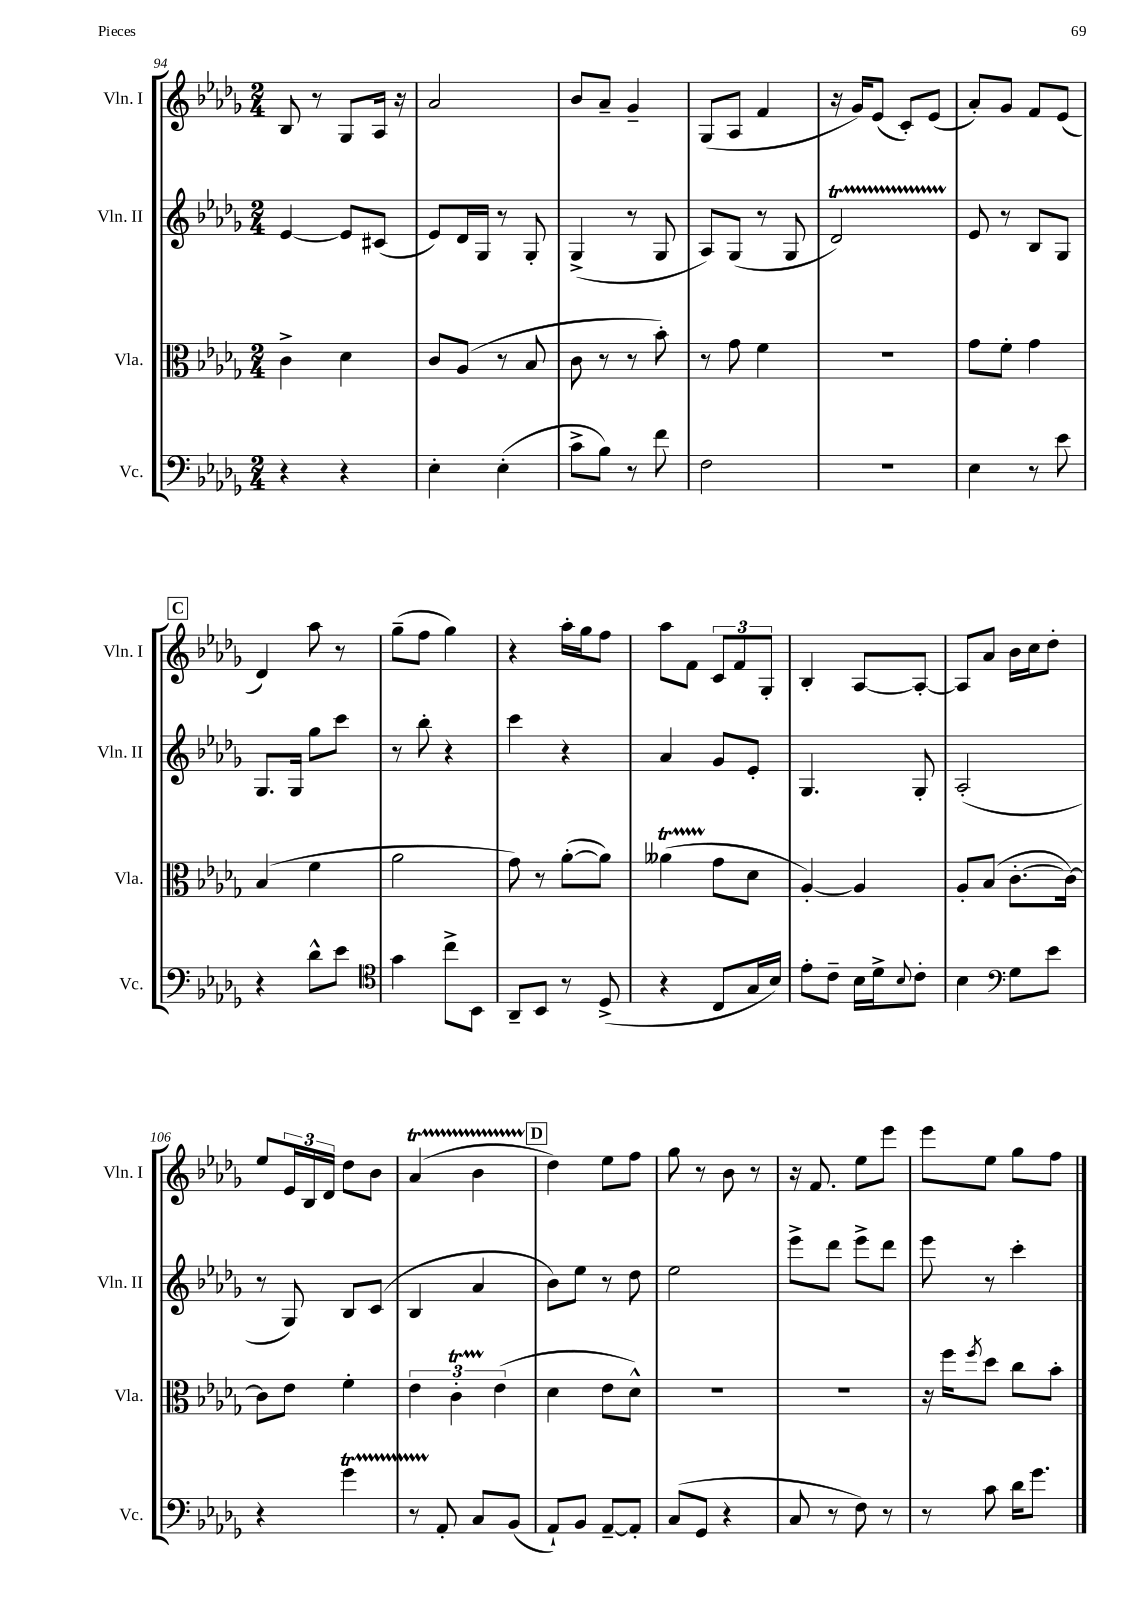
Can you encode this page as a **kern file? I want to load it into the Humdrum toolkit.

**kern	**kern	**kern	**kern
*part4	*part3	*part2	*part1
*staff4	*staff3	*staff2	*staff1
*I"Vc.	*I"Vla.	*I"Vln. II	*I"Vln. I
*I'Vc.	*I'Vla.	*I'Vln. II	*I'Vln. I
*clefF4	*clefC3	*clefG2	*clefG2
*k[b-e-a-d-g-]	*k[b-e-a-d-g-]	*k[b-e-a-d-g-]	*k[b-e-a-d-g-]
*M2/4	*M2/4	*M2/4	*M2/4
=94	=94	=94	=94
4r	4c^\	[4e-/	8B-/
.	.	.	8r
4r	4d-\	8e-/L]	8G-/L
.	.	(8c#X/J	16A-/Jk
.	.	.	16r
=95	=95	=95	=95
4E-'\	8c/L	8e-/L)	2a-/
.	(8A-/J	16d-/L	.
.	.	16G-/JJ	.
(4E-'\	8r	8r	.
.	8B-/	8G-'/	.
=96	=96	=96	=96
8c^\L	8c\	(4G-^/	8b-/L
8B-\J)	8r	.	8a-~/J
8r	8r	8r	4g-~/
8f\	8b-'\)	8G-/	.
=97	=97	=97	=97
2F\	8r	8A-/L)	(8G-/L
.	8g-\	(8G-/J	8A-/J
.	4f\	8r	4f/
.	.	8G-/	.
=98	=98	=98	=98
2r	2r	2d-T/)	16r
.	.	.	16g-/KL)
.	.	.	(8e-/J
.	.	.	8c'/L)
.	.	.	(8e-/J
=99	=99	=99	=99
4E-\	8g-\L	8e-/	8a-'/L)
.	8f'\J	8r	8g-/J
8r	4g-\	8B-/L	8f/L
8e-\	.	8G-/J	(8e-/J
!!LO:LB:g=z
!!LO:REH:place=s1:t=C
=100	=100	=100	=100
4r	(4B-/	8.G-/L	4d-/)
.	.	16G-/Jk	.
8d-^^\L	4f\	8gg-\L	8aa-\
8e-\J	.	8ccc\J	8r
=101	=101	=101	=101
*clefC4	*	*	*
4g-\	2a-\	8r	(8gg-~\L
.	.	8bb-'\	8ff\J
8cc^\L	.	4r	4gg-\)
8BB-\J	.	.	.
=102	=102	=102	=102
8AA-~/L	8g-\)	4ccc\	4r
8BB-/J	8r	.	.
8r	([8a-'\L	4r	16aa-'\LL
.	.	.	16gg-\J
(8D-^/	8a-\J])	.	8ff\J
=103	=103	=103	=103
4r	(4a--XT\	4a-/	8aa-\L
.	.	.	8f\J
8C/L	8g-\L	8g-/L	12c/L
.	.	.	12f/
16G-/L	8d-\J	8e-'/J	.
.	.	.	12G-'/J
16B-/JJ)	.	.	.
=104	=104	=104	=104
8e-'\L	[4A-'/)	4.G-/	4B-'/
8c~\J	.	.	.
16B-\LL	4A-/]	.	[8A-/L
16d-^\J	.	.	.
8qqB-/	.	.	.
8c'\J	.	8G-'/	8A-'/J_
=105	=105	=105	=105
4B-\	8A-'/L	(2A-'/	8A-/L]
.	(8B-/J	.	8a-/J
*clefF4	*	*	*
8G-\L	[8.c'\L	.	16b-\LL
.	.	.	16cc\J
8e-\J	.	.	8dd-'\J
.	16c\Jk_)	.	.
!!LO:LB:g=z
=106	=106	=106	=106
4r	8c\L]	8r	8ee-/L
.	8e-\J	8G-/)	24e-/L
.	.	.	24B-/
.	.	.	24d-/JJ
4g-T\	4f'\	8B-/L	8dd-\L
.	.	(8c/J	8b-\J
=107	=107	=107	=107
8r	6e-\	4B-/	(4a-T/
8AA-'/	.	.	.
.	6ct'\	.	.
8C/L	.	4a-/	4b-TTT\
.	(6e-\	.	.
(8BB-/J	.	.	.
!!LO:REH:place=s1:t=D
=108	=108	=108	=108
8AA-`/L)	4d-\	8b-\L)	4dd-\)
8BB-/J	.	8ee-\J	.
[8AA-~/L	8e-\L	8r	8ee-\L
8AA-'/J]	8d-^^\J)	8dd-\	8ff\J
=109	=109	=109	=109
(8C/L	2r	2ee-\	8gg-\
8GG-/J	.	.	8r
4r	.	.	8b-\
.	.	.	8r
=110	=110	=110	=110
8C/	2r	8eee-^\L	16r
.	.	.	8.f/
8r	.	8ddd-\J	.
8F\)	.	8eee-^\L	8ee-\L
8r	.	8ddd-\J	8eee-\J
=111	=111	=111	=111
8r	16r	8eee-\	8eee-\L
.	16ff\KL	.	.
.	8qff/	.	.
8c\	8dd-\J	8r	8ee-\J
16d-\KL	8cc\L	4ccc'\	8gg-\L
8.g-\J	.	.	.
.	8b-'\J	.	8ff\J
==	==	==	==
*-	*-	*-	*-
